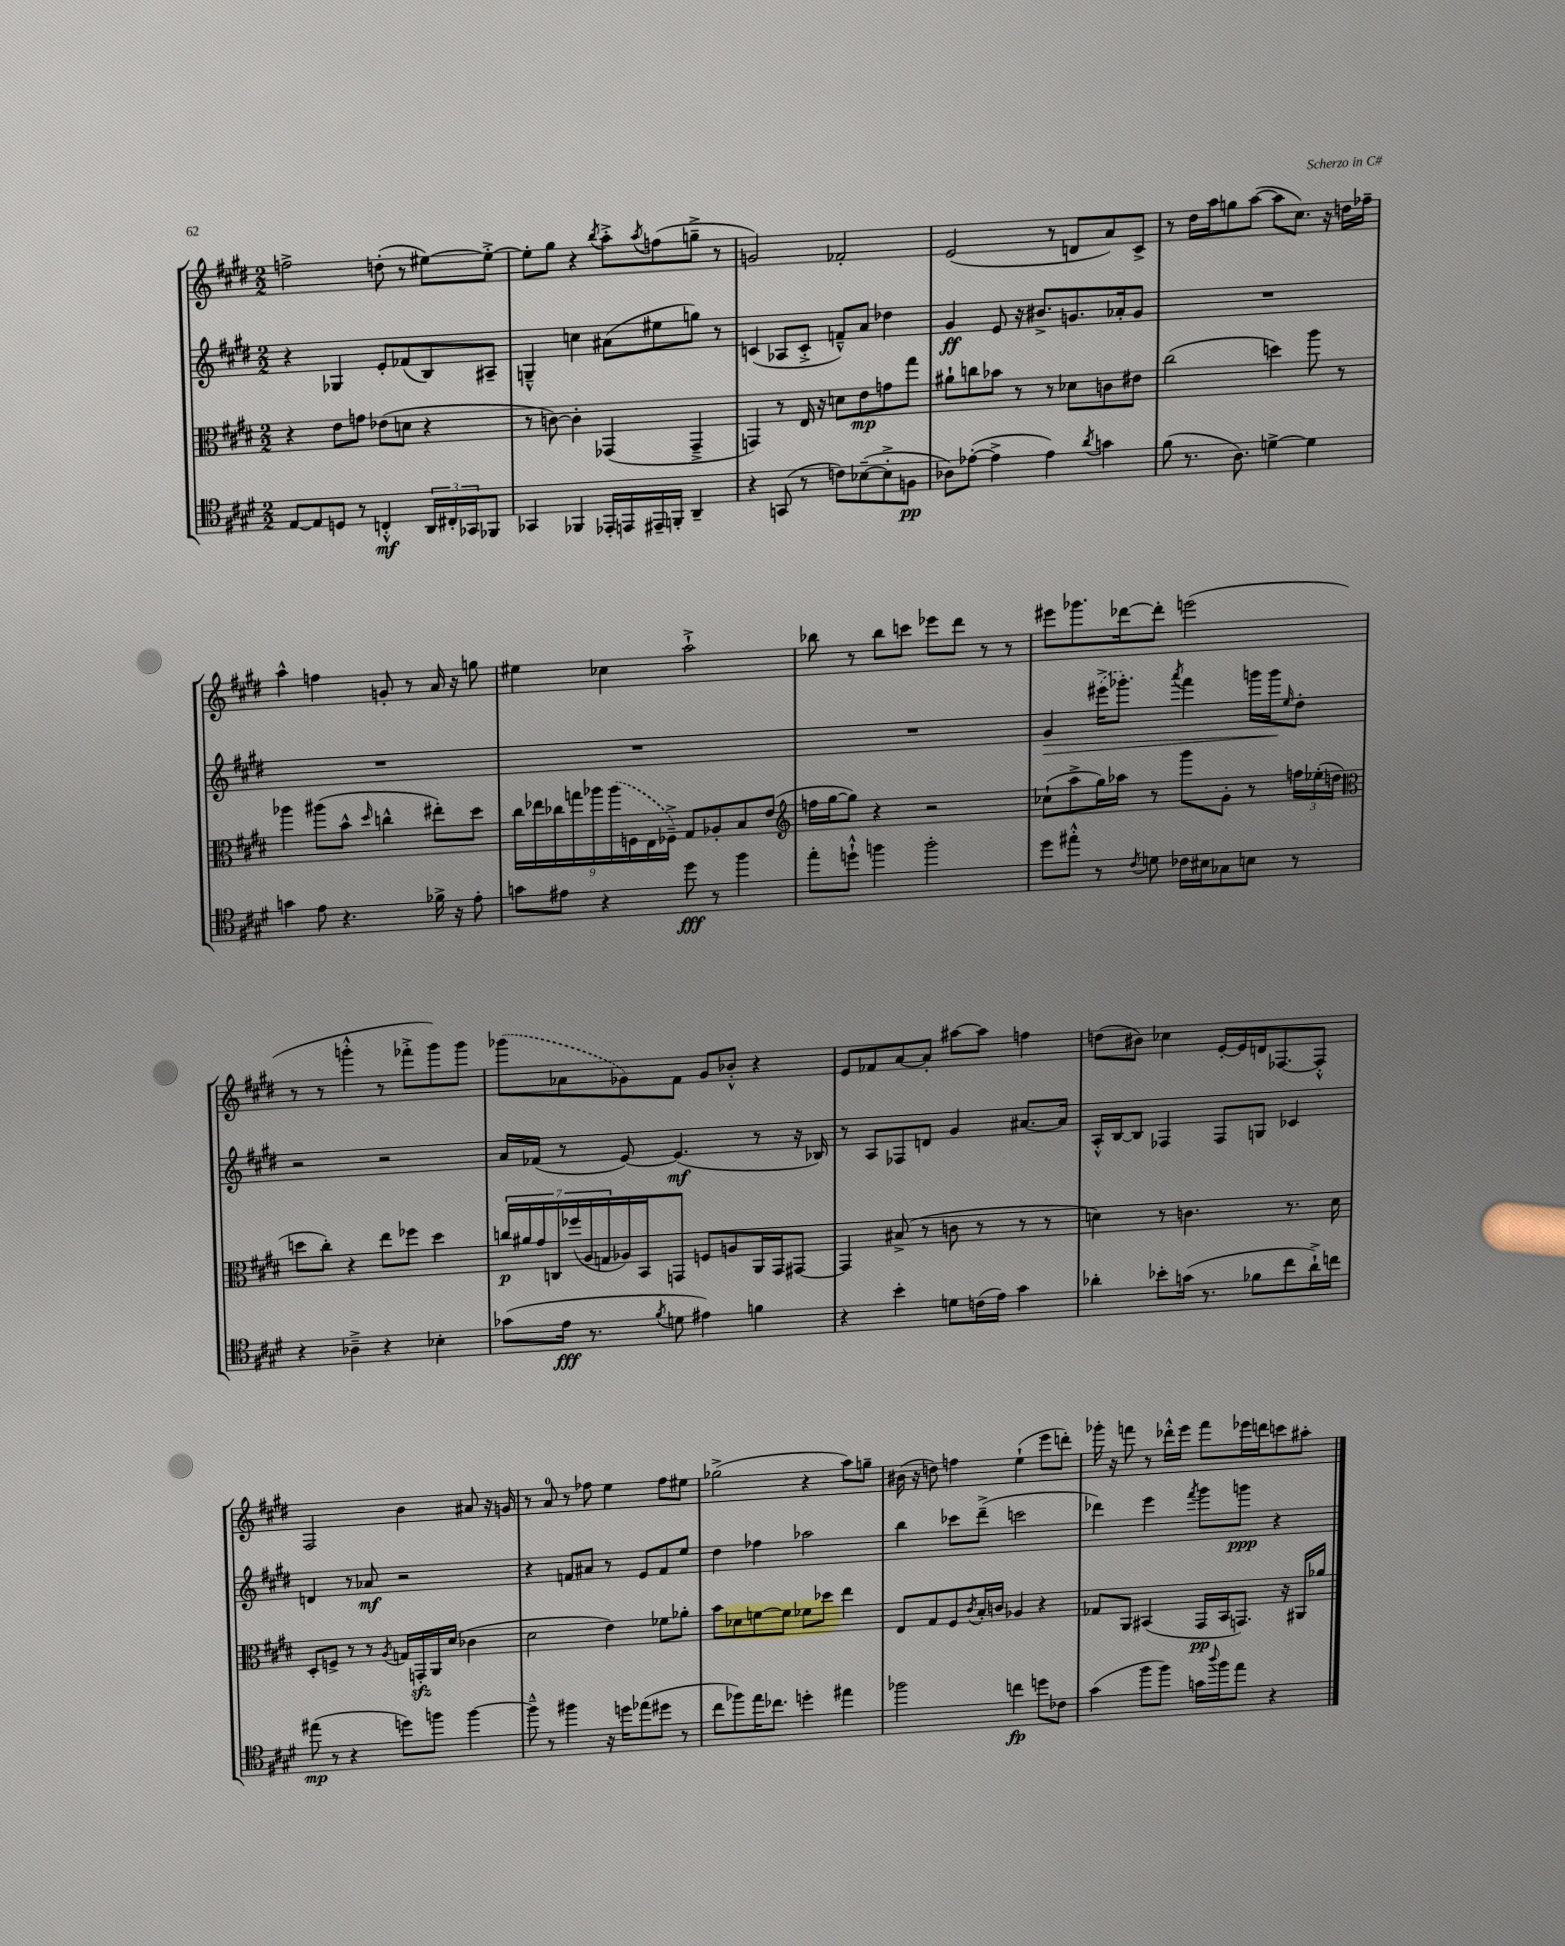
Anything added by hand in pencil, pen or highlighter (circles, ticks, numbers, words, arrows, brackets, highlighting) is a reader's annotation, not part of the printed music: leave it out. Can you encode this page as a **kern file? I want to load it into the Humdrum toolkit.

**kern	**kern	**kern	**kern
*staff4	*staff3	*staff2	*staff1
*clefC4	*clefC3	*clefG2	*clefG2
*k[f#c#g#d#]	*k[f#c#g#d#]	*k[f#c#g#d#]	*k[f#c#g#d#]
*M2/2	*M2/2	*M2/2	*M2/2
[8E	4r	4r	2ff^
8E]	.	.	.
8D	8e	4G-	.
8r	8g	.	.
4C'^^	(8e-	8e'	(8dd'
.	8d	(8f-	8r
24AA	4r	8B)	[8ee#)
24C#'	.	.	.
24GG-	.	.	.
8FF-	.	8A#~	8ee#'^_
=	=	=	=
4GG-	8r	4G~^^	8ee#']
.	[8c)	.	8gg#
4FF-	4c']	4cc	4r
.	.	.	8qbb
16EE-'	(4GG-	(8a#	8aa'^
16EE	.	.	.
.	.	.	8qaa
16EE#~	.	8ee#	(8ff
16FF'	.	.	.
4AA~	4GG-~^	8gg)	8gg~^
.	.	8r	8r
=	=	=	=
4r	4GG)	(4c	2g)
(8GG	8r	8A-	.
8r	16E	8c'^	.
.	16r	.	.
8c)	8d	8f~^^)	2f-'
([8B-~	8e	8a	.
8B-'^]	8g	4dd-	.
8F	8gg#	.	.
=	=	=	=
8A-)	8a#`	4g#	(2e
([8e-'	8cc	.	.
4e-^]	8b-	8e	.
.	8r	16r	.
.	.	8.b#^	.
4e-)	8r	.	8r
.	8d-	8.g	8d
8qa	.	.	.
4g	8c	.	8a)
.	.	16a-'	.
.	8e#	8g	8c#^
=	=	=	=
(8f#	(2cc#	1r	8r
8.r	.	.	16dd#
.	.	.	16aa
.	.	.	8gg
8.A)	.	.	.
.	.	.	([8aa
[4d^	4dd)	.	8aa]
.	.	.	8.cc#)
4d]	8aa	.	.
.	.	.	16r
.	8r	.	16dd
.	.	.	16ff-~
=	=	=	=
4g	4aa-	1r	4aa^^
8e	(8aa#	.	4ff
4.r	8b^^	.	.
.	16qqdd#	.	.
.	4cc^^	.	8g'
.	.	.	8r
16f-^	8ee#')	.	16a
16r	.	.	16r
8e'	8dd#	.	8gg
=	=	=	=
8g	18cc#	1r	4ee#
.	18ee-	.	.
.	18cc-	.	.
8e#	.	.	.
.	18gg	.	.
.	18aa-	.	.
4r	.	.	4cc-
.	(18aa-	.	.
.	18F	.	.
.	18E	.	.
.	18F-~^)	.	.
8dd#	8G#	.	2aa`^
8r	8A-'	.	.
4ff#	8B	.	.
.	(8e	.	.
=	=	=	=
*	*clefG2	*	*
8ee'	16ff	1r	8bb-
.	[16gg#	.	.
8dd`^^	8gg#])	.	8r
4ff	4r	.	8bb-
.	.	.	8ccc
2ff'	2r	.	8eee-
.	.	.	8ddd#
.	.	.	8r
.	.	.	8r
=	=	=	=
8dd#	(8cc-`	4g#	8eee#
8ee#'^^	8aa^	.	8.ggg-
8r	16gg#)	(16eee#^	.
.	16aa-	8.ggg-')	[16ddd-
8qc#	.	.	.
8d	8r	.	8ddd-']
.	.	8qaaa	.
16c-	8ggg#	4fff#	(2eee
16B#	.	.	.
8G-	8g#'	.	.
8B	8r	16ggg	.
.	.	16ggg	.
.	.	16qqee	.
8r	24ff	8dd#'	.
.	(24ee-'	.	.
.	24dd	.	.
=	=	=	=
*	*clefC3	*	*
4r	8dd	2r	8r
.	8cc#')	.	8r
4A-~^	4r	.	4ggg'^^
4r	8ee	2r	8r
.	8ff-	.	8fff-'^
4B-'	4dd	.	8ggg)
.	.	.	8ggg
=	=	=	=
(8g-	28cc	16a	(8ggg-
.	28a#	.	.
.	.	(16f-	.
.	28g#	.	.
.	28C	.	.
16e	.	8r	8a-
.	(28ff-	.	.
.	28A	.	.
8.r	.	.	.
.	28G	.	.
.	16A-)	[8e)	8g-)
.	16BB	.	.
8qf#	.	.	.
8d	8GG	(4.e]	8f#
4e#)	8F	.	8g-
.	8A	.	8b-'^^
4f	16AA	8r	4r
.	16GG	.	.
.	[8GG#	16r	.
.	.	16B-)	.
=	=	=	=
4r	4GG#]	8r	8e
.	.	8A	8f-
4b'	(8B#^	8F-	[8a
.	8r	8d	8a']
8d	8c	4g#	[8aa#
(16c	8r	.	8aa#]
16e)	.	.	.
4g#	8r	[8.a#	4ff
.	8r	.	.
.	.	16a#]	.
=	=	=	=
4a-'	4d)	16A'^^	(8dd
.	.	[16B	.
.	.	8B]	8b#)
8b-'	8r	4F-	4cc-
(16g	4.c	.	.
8.r	.	.	.
.	.	8F-	[16e'
.	.	.	16e]
8f-	.	8G	16d
.	.	.	[8.F-
8cc#	8.r	4c-	.
16a-`^)	.	.	8F-'^^]
16cc	16d	.	.
=	=	=	=
(8ee#	8D#'	4d	2F#
8r	8F^	.	.
4r	8r	8r	.
.	8r	8a-	.
.	8qA	.	.
8dd)	16G	2r	4b
.	16GG'	.	.
8ff	16AA	.	.
.	(16d#	.	.
[4ff	4c-	.	8a#
.	.	.	16r
.	.	.	16g
=	=	=	=
8ff~^^]	2d#	4r	8r
8r	.	.	8a
4ff#	.	8f	8r
.	.	8a#	8ff-
16r	4e)	8r	4ee
16dd	.	.	.
(8ee-	.	8e	.
8dd#	8f-	8f	8ff-
8r	8a-'	8ee	8ee#
=	=	=	=
8cc#	8b	4dd#	(2gg-^
8ff-)	8d-	.	.
16ee	[8f	4ff-	.
8.cc-	.	.	.
.	8f]	.	.
4dd'	8f-	2aa-	4r
.	8dd-	.	.
4ee#	4ee	.	8aa)
.	.	.	8gg~
=	=	=	=
2ff-	8E	4bb	(16b#
.	.	.	16r
.	8G#	.	8dd)
.	8F#	8ccc-	4ff
.	8qc#	.	.
.	16B'	(8ddd#~^	.
.	16c	.	.
4cc	4A-	2ccc	(4ee`
8dd	4r	.	8eee
8c-	.	.	8ddd')
=	=	=	=
(4g#	8G-	4ddd-)	16ggg-'
.	.	.	16r
.	8AA	.	8fff
8ff#	(4BB#	4eee	8r
8ff#)	.	.	16ddd-'^^
.	.	.	16eee
.	.	8qfff#	.
16g	16GG#	8ggg#	8fff
8qqaa	.	.	.
16ff#	16BB#	.	.
8ee	8.GG)	8ggg	16eee-
.	.	.	16ddd
4r	.	4r	8ccc
.	16r	.	.
.	16AA#	.	8aa#'
.	16a-	.	.
==	==	==	==
*-	*-	*-	*-
